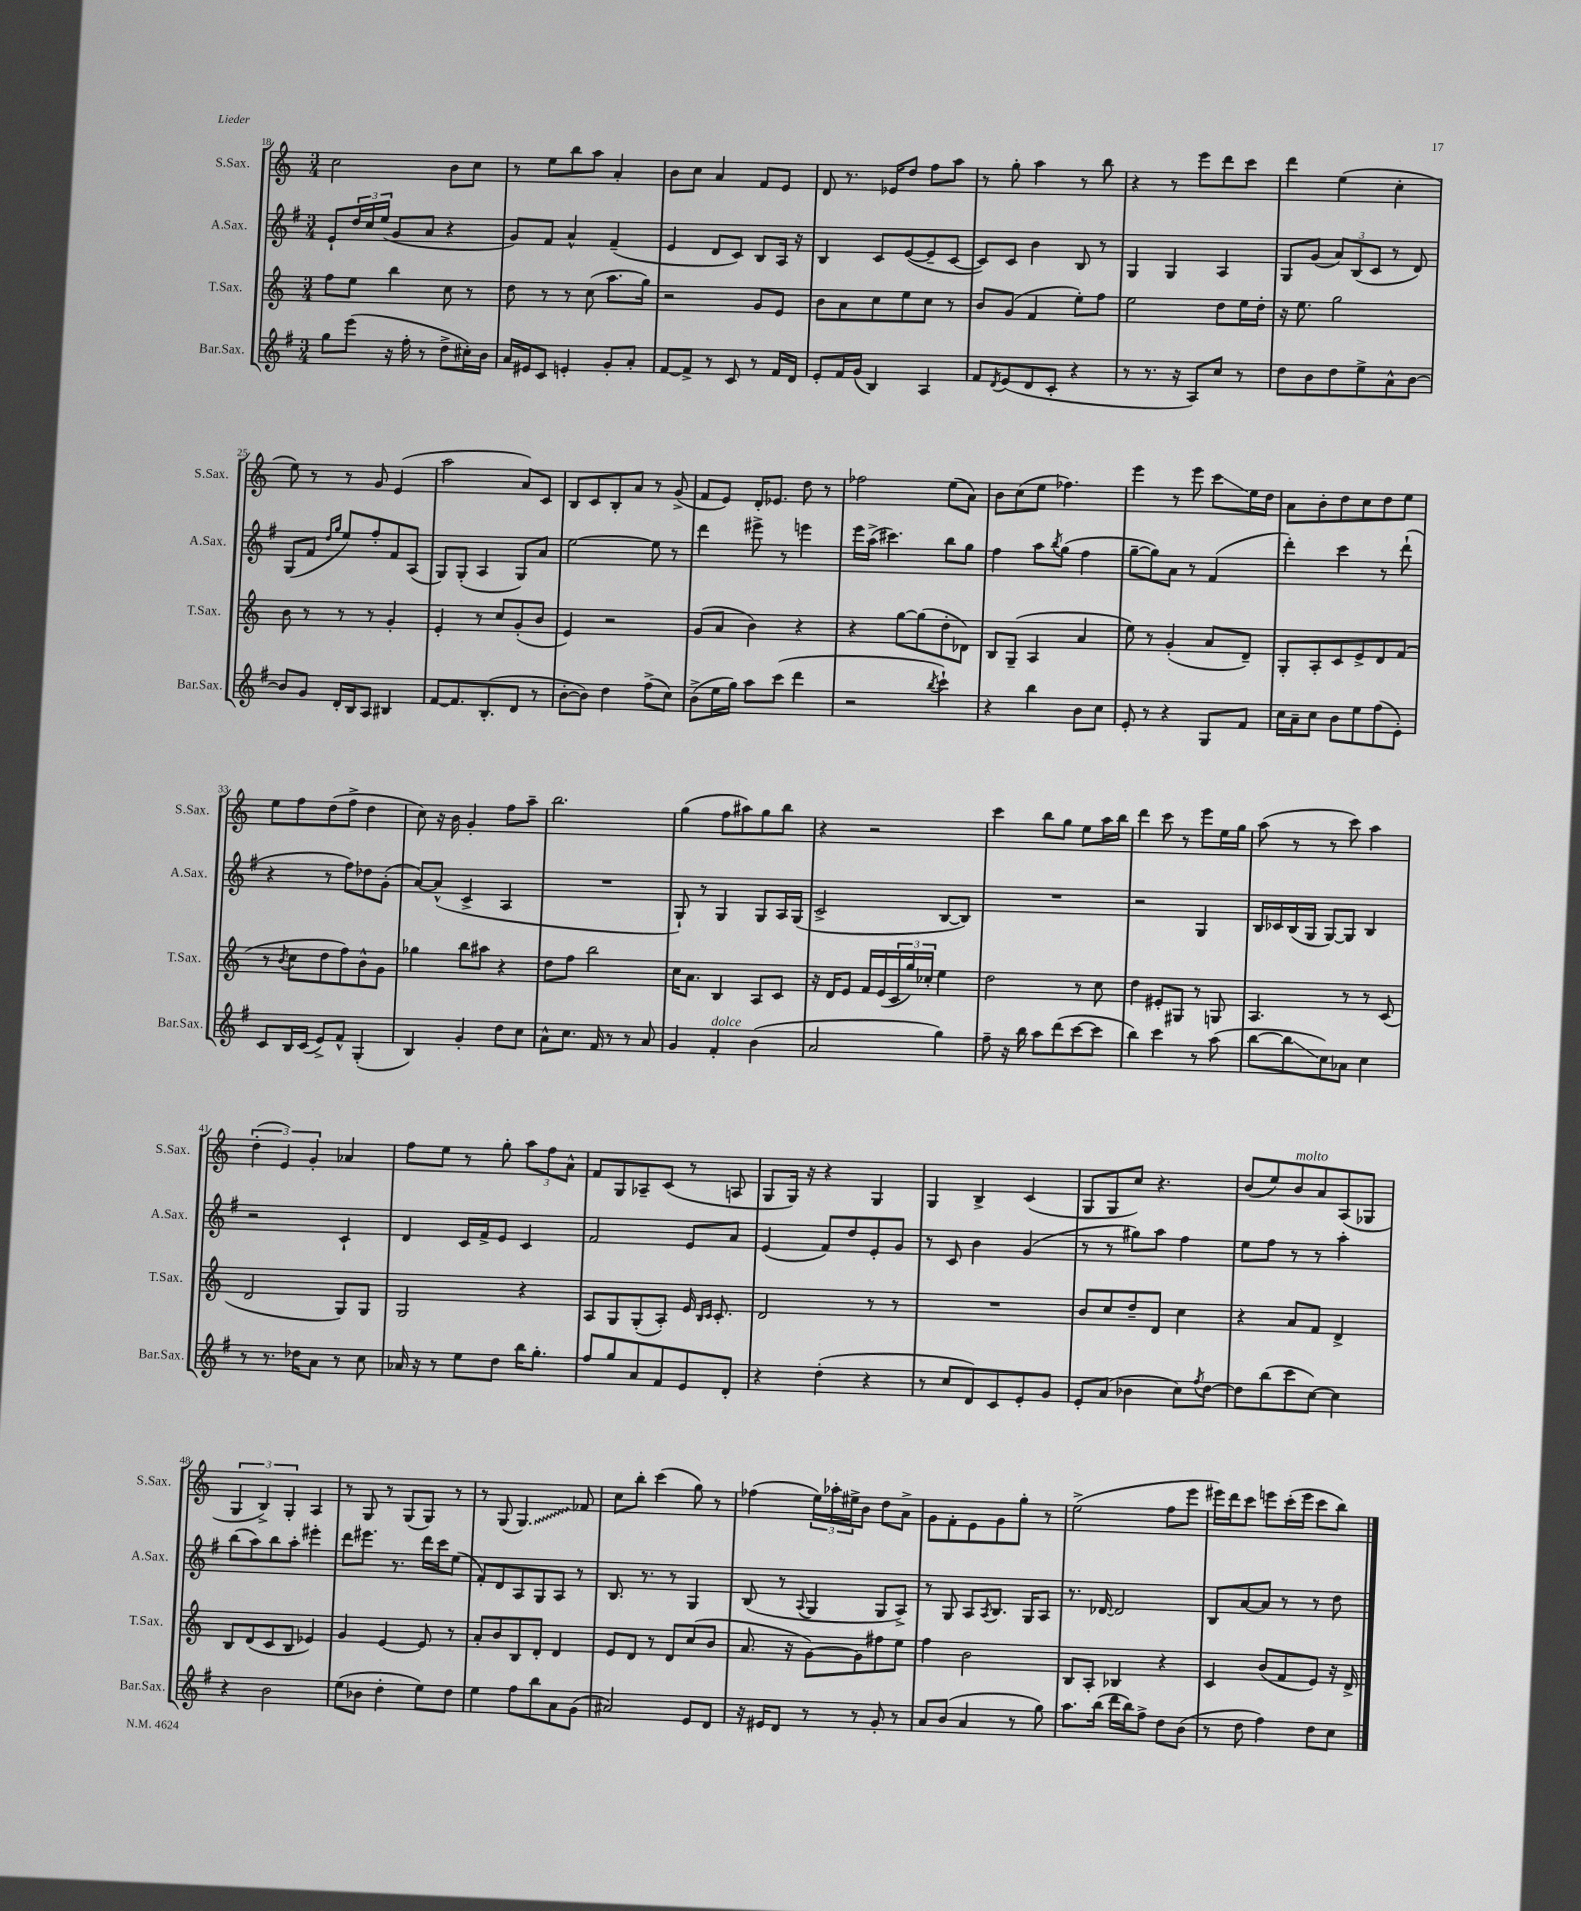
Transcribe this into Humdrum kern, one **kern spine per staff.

**kern	**kern	**kern	**kern
*staff4	*staff3	*staff2	*staff1
*clefG2	*clefG2	*clefG2	*clefG2
*k[f#]	*k[]	*k[f#]	*k[]
*M3/4	*M3/4	*M3/4	*M3/4
8gg\L	8ff\L	8e`/L	2cc\
(8eee\J	8ee\J	24dd/L	.
.	.	24cc/	.
.	.	(24ee/JJ	.
16r	4bb\	8g/L	.
16ff#'\	.	.	.
8r	.	8a/J	.
8dd^\L	8cc\	4r	8b\L
16cc#'\L)	8r	.	8cc\J
16b\JJ	.	.	.
=	=	=	=
16a/LL	8dd\	8g/L)	8r
16e#/J	.	.	.
8c/J	8r	8f#/J	8ee\L
4e'/	8r	4a^^/	8bb\
.	(8cc\	.	8aa\J
8g'/L	8.aa\L	(4f#~/	4a'/
8a'/J	.	.	.
.	16gg\Jk)	.	.
=	=	=	=
[8f#/L	2r	4e/	8b\L
8f#^/]J	.	.	8cc\J
8r	.	8d/L	4a/
8c/	.	8c/J)	.
8r	8g/L	8B/L	8f/L
16f#/LL	8e/J	16A/Jk	8e/J
16d/JJ	.	16r	.
=	=	=	=
8e'/L	8b\L	4B/	8d/
16f#/L	8a\	.	8.r
(16g/JJ	.	.	.
4B/)	8cc\	8c/L	.
.	.	.	16e-/LK
.	8ee\	([8e/	8dd/J
4A/	8cc\J	8e~/]	8ff\L
.	8r	[8c/J	8aa\J
=	=	=	=
8f#/L	8b/L	8c/]L)	8r
8qd/	.	.	.
(8e/	(8g/J	8c/J	8gg'\
8d/	4f/	4b\	4aa\
8c'/J	.	.	.
4r	8ee'\L)	8B/	8r
.	8ff\J	8r	8bb\
=	=	=	=
8r	2ee\	4G/	4r
8.r	.	.	.
.	.	4G/	8r
16r	.	.	.
8A/L)	.	.	8eee\L
8cc/J	8dd\L	4A/	8ddd\
8r	16ee\L	.	8ccc\J
.	16dd'\JJ	.	.
=	=	=	=
8dd\L	16r	8G/L	4ddd\
.	8.ee\	.	.
8b\	.	(8g/J	.
8dd\	2gg\	12a/L)	(4ee\
.	.	(12B/	.
8ee^\	.	.	.
.	.	12c/J	.
8a^^\	.	8r	4cc'\
[8b\J	.	8d/)	.
=	=	=	=
8b/]L	8b\	(8G/L	8ee\)
8g/J	8r	8f#/J	8r
.	.	16qqdd/LL	.
.	.	16qqgg/JJ	.
16d'/LL	8r	8ee/L)	8r
16B/J	.	.	.
8A/J	8r	8ff#'/	8g/
4B#/	4g'/	8f#/	(4e/
.	.	(8A/J	.
=	=	=	=
[8f#/L	4e'/	8G/L)	2aa\
8.f#/]	.	(8G'/J	.
.	8r	4A/	.
(8.B'/	.	.	.
.	8cc/L	.	.
8d/J	(8g'/	8G/L)	8a/L)
8r	8b/J	8a/J	8c/J
=	=	=	=
[8b'\L	4e/)	[2ee\	8B/L
8b\]J)	.	.	8c/
4dd\	2r	.	8B'/
.	.	.	8a/J
(8ff#^\L	.	8ee\]	8r
8cc\J)	.	8r	(8g^/
=	=	=	=
(8b^\L	(8g/L	4ddd\	8f/L
16ee\L	8a/J	.	8e/J)
16gg\JJ)	.	.	.
8aa\L	4b\)	8eee#^\	16d'/LK
.	.	.	8.e-/J
(8ccc\J	.	8r	.
4ddd\	4r	4eee\	8dd\
.	.	.	8r
=	=	=	=
2r	4r	16eee\LL	2ff-\
.	.	(16aa^\JJ	.
.	.	4.ccc#\)	.
.	[8gg\L	.	.
.	(8gg\]	.	.
8qbb/	.	.	.
4ccc`\)	8dd'\	8bb\L	(8ee\L
.	8d-\J)	8gg\J	8a\J)
=	=	=	=
4r	8B/L	4ff#\	8b\L
.	(8G~/J	.	(8cc\
4bb\	4A/	8aa\L	8ee\J
.	.	8qbb/	.
.	.	(8gg\J	4.ff-\)
8b\L	4a/	4ff#\	.
8cc\J	.	.	.
=	=	=	=
8e'/	8ee\)	[8gg~\L	4eee\
8r	8r	8gg\])	.
4r	(4g'/	8a\J	8r
.	.	8r	8eee\
8G/L	8a/L	(4f#/	8ccc\L
8f#/J	8d~/J)	.	16ee\L
.	.	.	16dd\JJ
=	=	=	=
16cc\LL	8G'/L	4ddd'\)	8a\L
16a~\J	.	.	.
8cc\J	8A'/	.	8b'\
8b\L	8c/	4ccc\	8dd\
8ee\	8e^/	.	8cc\
(8ff#\	8d/	8r	8dd\
8e'\J)	(8f/J	(8ddd`\	8ee\J
=	=	=	=
8c/L	8r	4r	8ee\L
.	8qb/	.	.
16B/L	8cc\L	.	8ff\
(16c/JJ	.	.	.
8e^/L)	8dd\	8r	(8dd\
8f#^^/J	8ff\)	8ff#\L)	8ff^\J
(4G'/	8b^^\	8dd-\	4dd\
.	8g\J	(8g'\J	.
=	=	=	=
4B/)	4gg-\	[8a/L)	8cc\)
.	.	(8a^^/]J	16r
.	.	.	16b\
4g'/	8bb\L	4c^/	4g'/
.	8aa#\J	.	.
8dd\L	4r	4A/	8ff\L
8cc\J	.	.	8aa~\J
=	=	=	=
8a^^\L	8dd\L	2.r	2.bb\
8.cc\J	8ff\J	.	.
.	2bb\	.	.
16f#/	.	.	.
8r	.	.	.
8r	.	.	.
8a/	.	.	.
=	=	=	=
4g/	16cc\LK	8G`/)	(4gg\
.	8.a\J	.	.
.	.	8r	.
4f#'/	4B/	4G/	8ff\L
.	.	.	8aa#\)
(4b\	8A/L	8G/L	8gg\
.	8c/J	16A/L	8bb\J
.	.	(16G/JJ	.
=	=	=	=
2a/	16r	2c^/	4r
.	16d/LK	.	.
.	8e/J	.	.
.	16f/LL	.	2r
.	(16e/	.	.
.	24c/	.	.
.	24gg/)	.	.
.	24cc-'/JJ	.	.
4gg\)	4ee\	[8B/L	.
.	.	8B/]J)	.
=	=	=	=
8ff#~\	2dd\	2.r	4ccc\
16r	.	.	.
16bb\	.	.	.
8aa\L	.	.	8bb\L
(8ddd\	.	.	8gg\J
[8ccc\	8r	.	8ee\L
8ccc\]J	8cc\	.	16aa\L
.	.	.	16bb\JJ
=	=	=	=
4bb\)	4dd\	2r	4ddd\
4ccc\	8e#'/L	.	8ccc\
.	8G#/J	.	8r
8r	8r	4G/	8eee\L
(8aa\	8G/	.	16ee\L
.	.	.	16gg\JJ
=	=	=	=
[8bb\L	4.A/	16B/LL	(8aa\
.	.	16c-/	.
8bb\]	.	(16B/	8r
.	.	16G/JJ	.
8cc\)	.	[8G/L)	8r
8a-\J	8r	8G/]J	8ccc\)
4cc\	8r	4B/	4aa\
.	(8c/	.	.
=	=	=	=
8r	2d/	2r	(6dd'\
8.r	.	.	.
.	.	.	6e/)
16dd-\LK	.	.	.
.	.	.	6g'/
8a\J	.	.	.
8r	8G/L)	4c`/	4a-/
8cc\	8G/J	.	.
=	=	=	=
16a-/	2G/	4d/	8ff\L
16r	.	.	.
8r	.	.	8ee\J
8ee\L	.	16c/LL	8r
.	.	16f#^/J	.
8dd\J	.	8e/J	8gg'\
16bb\LK	4r	4c/	12aa\L
8.gg'\J	.	.	.
.	.	.	12ff\
.	.	.	12a^^\J
=	=	=	=
8ff#/L	8A/L	2f#/	8f/L
8gg/	8G/	.	8G/
8a/	(8G'/	.	8A-~/
8f#/	8A'/J)	.	(8c/J
8e/	16e/	8e/L	8r
.	16qqB/LL	.	.
.	16qqc/JJ	.	.
.	8.c'/	.	.
8d'/J	.	8a/J	8A/
=	=	=	=
4r	2d/	(4e/	8G/L
.	.	.	16G/Jk)
.	.	.	16r
(4dd'\	.	8f#/L)	4r
.	.	8dd/	.
4r	8r	8e'/	4G/
.	8r	8g/J	.
=	=	=	=
8r	2.r	8r	4G/
8cc/L	.	8c/	.
8d/)	.	4b\	4B^/
8c/	.	.	.
8e'/	.	(4g/	(4c/
8g/J	.	.	.
=	=	=	=
8e'/L	8b/L	8r	8G/L
(8a/J	8cc/	8r	8G/
4b-\	8dd~/	8gg#\L)	8cc/J)
.	8d/J	8aa\J	4.r
8cc\L)	4cc\	4ff#\	.
8qff#/	.	.	.
[8dd\J	.	.	.
=	=	=	=
8dd\]L	4r	8ee\L	(8b/L
(8bb\	.	8ff#\J	8ee/)
8ccc\	8a/L	8r	8b/
[8cc\J)	8f/J	8r	8a/
4cc\]	4d^/	4aa'\	(8A/
.	.	.	8G-/J
=	=	=	=
4r	8B/L	(8bb\L	6G/
.	(8d/	8aa\)	.
.	.	.	6B^/)
2b\	8c/	8bb\	.
.	.	.	6G'/
.	8B/J	8aa'\J	.
.	4e-/)	4eee#'\	4A/
=	=	=	=
(8ee\L	4g/	8ddd\L	8r
8b-\J	.	8.eee#\J	8G/
4dd'\	[4e/	.	8r
.	.	8.r	.
.	.	.	(8G/L
8ee\L)	8e/]	16ddd\LL	8G/J)
.	.	16ccc\J	.
8dd\J	8r	(8ee\J	8r
=	=	=	=
4ee\	8a'/L	8f#'/L)	8r
.	8b/	8d/	(8G/
8ff#\L	8B/	8A/	4.G/)
8bb\	8d'/J	8G/	.
8a\	4d/	8A/J	.
(8g\J	.	8r	8f-/
=	=	=	=
2a#/)	8e/L	8.B/	8cc\L
.	8d/J	.	8bb'\J
.	.	8.r	.
.	8r	.	(4ccc\
.	8d/L	8r	.
8e/L	(8cc/	4G/	8gg\)
8d/J	8b/J	.	8r
=	=	=	=
16r	8.a/	(8B/	(4ff-\
16e#/LK	.	.	.
8d/J	.	8r	.
.	16r	.	.
.	.	8qqA/	.
8r	[8g\L)	4G/	24ee\LL)
.	.	.	24aa-'\
.	.	.	24ee#^\J
8r	8g\]	.	8b\J
8g'/	8ff#\	8G/L	8dd\L
8r	8ee\J	8A^/J)	8a^\J
=	=	=	=
8a/L	4ff\	8r	8g\L
(8b/J	.	8G/	8f'\
4a/	2b\	8A/L	8e\
.	.	8qA/	.
.	.	8.B/J	8g\
8r	.	.	8gg'\J
.	.	16G/LK	.
8gg\)	.	8A/J	8r
=	=	=	=
8.aa\L	8B/L	8.r	(2ee^\
.	8A'/J	.	.
(16bb\Jk	.	[16d-/	.
16ddd\LL	4B-/	2d-/]	.
16bb\J)	.	.	.
8ff#^\J	.	.	.
8dd\L	4r	.	8ff\L
(8b\J	.	.	8eee\J
=	=	=	=
8r	4c/	8B/L	16eee#\LL)
.	.	.	16ddd\J
8dd\	.	[8a/	8ccc\J
4ff#\)	(8b/L	8a/]J	8eee\L
.	8f/	8r	(16ccc'\L
.	.	.	16eee\JJ
8dd\L	8e/J)	8r	8ccc\L
8cc\J	16r	8dd\	8bb\J)
.	16d^/	.	.
==	==	==	==
*-	*-	*-	*-
